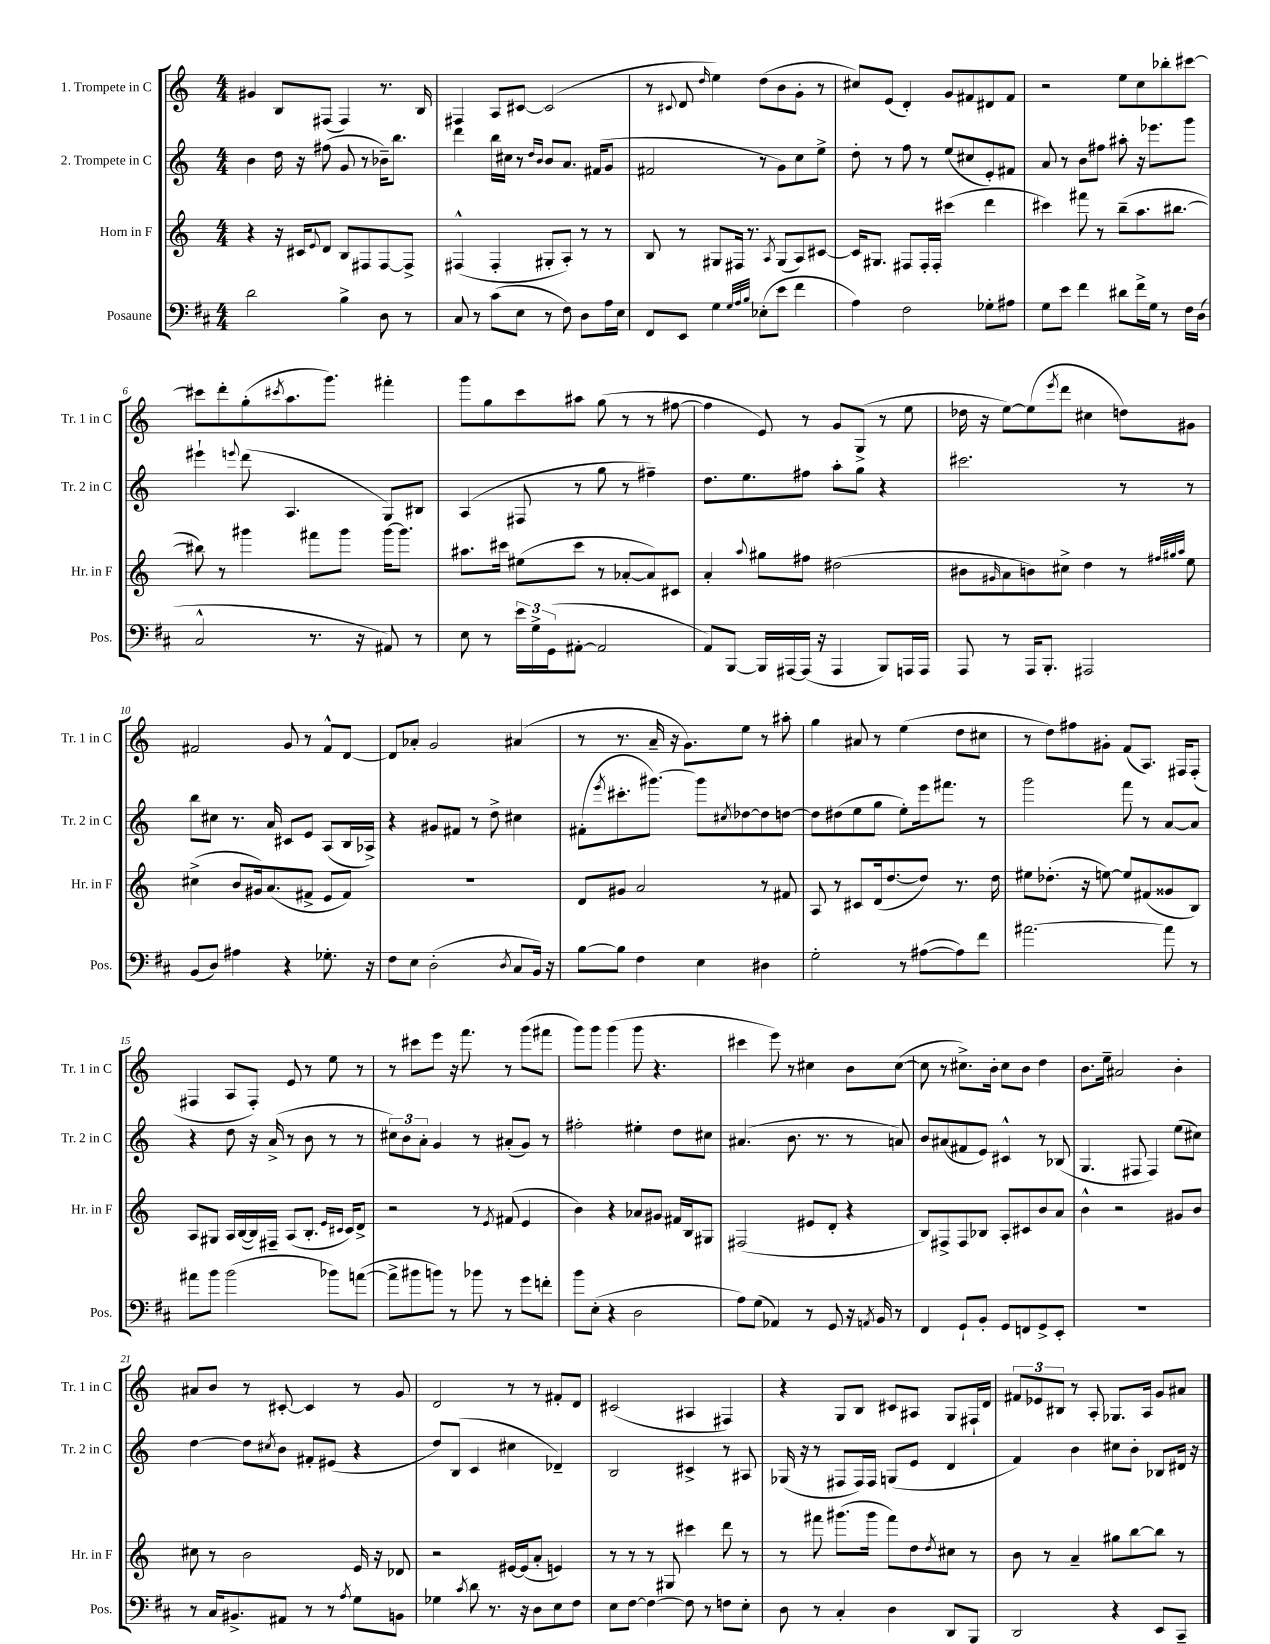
<<
\new StaffGroup <<
\new Staff = "s0" \with { instrumentName = "1. Trompete in C" shortInstrumentName = "Tr. 1 in C" } {
    \clef treble \key c \major \numericTimeSignature \time 4/4
    gis'4 b8 fis8( fis4) r8. b16 |
    fis4 a8 cis'8~ cis'2( |
    r8 \appoggiatura { cis'8 } d'8 \grace { d''16 } e''4) d''8( b'8 g'8-. r8 |
    cis''8) e'8( d'4-.) g'8 fis'8 dis'8 fis'8 |
    r2 e''8 c''8 bes''8-. cis'''8~ |
    cis'''8 d'''8-. g''8-.( \acciaccatura { cis'''8 } a''8. g'''8.) fis'''4-. |
    g'''8 g''8 c'''8 ais''8 g''8( r8 r8 fis''8~ |
    fis''4 e'8) r8 g'8 g8->( r8 e''8 |
    des''16 r16 e''8~) e''8( \acciaccatura { e'''8 } d'''8 cis''4 d''8) gis'8 |
    fis'2 g'8 r8 fis'8-^ d'8~ |
    d'8 aes'8-. g'2 ais'4( |
    r8 r8. a'16-- r16 g'8.) e''8 r8 ais''8-. |
    g''4 ais'8 r8 e''4( d''8 cis''8 |
    r8 d''8) fis''8 gis'8-. f'8( a8.) fis16 fis8-.( |
    fis4 a8 fis8-.) e'8 r8 e''8 r8 |
    r8 cis'''8 e'''8 r16 f'''8. r8 g'''8( fis'''8 |
    g'''8) g'''8 g'''4( g'''8 r4. |
    cis'''4 e'''8) r8 cis''4 b'8 cis''8~( |
    cis''8 r8 cis''8.->) b'16-. cis''8 b'8 d''4 |
    b'8. e''16-- ais'2 b'4-. |
    ais'8 b'8 r8 cis'8~-. cis'4 r8 g'8 |
    d'2 r8 r8 fis'8-. d'8 |
    cis'2( ais4 fis4) |
    r4 g8 b8 cis'8 ais8 g8 fis16-! d'16 |
    \tuplet 3/2 { fis'8 ees'8 bis8 } r8 a8-. ges8. a16 g'8 ais'8 \bar "|." |
}
\new Staff = "s1" \with { instrumentName = "2. Trompete in C" shortInstrumentName = "Tr. 2 in C" } {
    \clef treble \key c \major \numericTimeSignature \time 4/4
    b'4 d''16 r16 fis''8( g'8 r8 bes'16--) b''8. |
    d'''4 b''16 cis''16 r8 \grace { d''16 b'16 } b'8 a'8. fis'16( g'8 |
    fis'2 r8 g'8) c''8 e''8-> |
    d''8-. r8 f''8 r8 e''8( cis''8 e'8-.) fis'8 |
    a'8 r8 b'8 fis''8 ais''8-. r16 ees'''8. g'''8 |
    eis'''4-! \appoggiatura { e'''8 } d'''8( a4. g8) bis8 |
    a4( fis8 r8 g''8 r8 fis''4--) |
    d''8. e''8. fis''8 a''8-. g''8 r4 |
    cis'''2. r8 r8 |
    b''8 cis''8 r8. a'16 cis'8 e'8 a8( b16 aes16->) |
    r4 gis'8 fis'8 r8 d''8-> cis''4 |
    fis'8-.( \acciaccatura { e'''8 } cis'''8.-. gis'''8.~) gis'''8 \acciaccatura { cis''8 } des''8~ des''8 d''8~ |
    d''8 dis''8( e''8 g''8 e''8-.) e'''16 fis'''8. r8 |
    g'''2 f'''8 r8 a'8~ a'8 |
    r4 d''8 r16 a'16->( r8 b'8 r8 r8 |
    \tuplet 3/2 { cis''8) b'8 a'8-. } g'4 r8 ais'8-.( g'8) r8 |
    fis''2-. eis''4-. d''8 cis''8 |
    ais'4.( b'8. r8. r8 a'8) |
    b'8 ais'8( fis'8 e'8) cis'4-^ r8 bes8( |
    g4. fis8 fis4) e''8( cis''8) |
    d''4~ d''8 \acciaccatura { cis''8 } b'8 fis'8-. eis'8( r4 |
    d''8) b8( c'4 cis''4 des'4--) |
    b2 cis'4-> r8 ais8 |
    ges16( r16 r8 fis8 fis16) fis16 g8( e'8 d'4 |
    f'4) b'4 cis''8 b'8-. bes8 dis'16 r16 \bar "|." |
}
\new Staff = "s2" \with { instrumentName = "Horn in F" shortInstrumentName = "Hr. in F" } {
    \clef treble \key c \major \numericTimeSignature \time 4/4
    r4 r16 cis'16 \appoggiatura { e'8 } d'8 b8 fis8 fis8~ fis8-> |
    fis4-^( fis4-. gis8-. a8-.) r8 r8 |
    b8 r8 gis8 fis16 r8. \acciaccatura { a8 } gis8( a8) cis'8~ |
    cis'16 gis8. fis8 fis16-. fis16-. cis'''4( d'''4 |
    cis'''4) fis'''8 r8 b''8--( a''8. bis''8.~ |
    bis''8) r8 gis'''4 fis'''8 gis'''8 gis'''16~ gis'''8. |
    ais''8. cis'''16 eis''8( cis'''8 r8 aes'8~-. aes'8) cis'8 |
    a'4-. \appoggiatura { a''8 } gis''8 fis''8 dis''2( |
    bis'8 \grace { gis'16 } a'8 b'8) cis''8-> d''4 r8 \grace { fis''32 gis''32 a''32 } e''8 |
    cis''4->( b'8 gis'16) a'8.( fis'8-> e'8 fis'8) |
    R1 |
    d'8 gis'8 a'2 r8 fis'8 |
    a8 r8 cis'8 d'16( d''8.~ d''8) r8. d''16 |
    eis''8 des''8.-.( r16 e''8~) e''8 fis'8( gisis'8 b8) |
    a8 gis8 a16 b16~( b16) fis16-- a8( b8.-. \grace { e'16 cis'16 } cis'16) d'8-> |
    r2 r8 \acciaccatura { e'8 } fis'8( e'4 |
    b'4) r4 aes'8 gis'8 fis'16 b16 gis8 |
    fis2( eis'8 d'8-. r4 |
    b8) fis8-> fis8 bes8 a8-. cis'8 b'8 a'8 |
    b'4-^ r2 gis'8 b'8 |
    cis''8 r8 b'2 e'16 r16 des'8 |
    r2 eis'16~ eis'16( a'8-. e'4) |
    r8 r8 r8 gis8 cis'''4 d'''8 r8 |
    r8 fis'''8 gis'''8.( gis'''16 fis'''8) d''8 \acciaccatura { d''8 } cis''8 r8 |
    b'8 r8 a'4-- gis''8 b''8~ b''8 r8 \bar "|." |
}
\new Staff = "s3" \with { instrumentName = "Posaune" shortInstrumentName = "Pos." } {
    \clef bass \key d \major \numericTimeSignature \time 4/4
    d'2 b4-> d8 r8 |
    cis8 r8 cis'8( e8 r8 fis8) d8 a16 e16 |
    fis,8 e,8 g4 \grace { g32 a32 b32 } ees8-.( e'8 fis'4 |
    a4) fis2 ges8-. ais8 |
    g8 e'8 fis'4 dis'8 fis'16-> g16 r8 fis16 d16( |
    cis2-^ r8. r16 ais,8) r8 |
    e8 r8 \tuplet 3/2 { e'16 g16-> g,16( } ais,8~-. ais,2 |
    a,8) b,,8~ b,,16 ais,,16~ ais,,16( r16 ais,,4 b,,8) a,,16 a,,16 |
    a,,8 r8 a,,16 b,,8.-. ais,,2 |
    b,8( d8) ais4 r4 ges8.-. r16 |
    fis8 e8 d2-.( \acciaccatura { d8 } cis8 b,16) r16 |
    b8~ b8 fis4 e4 dis4 |
    g2-. r8 ais8~( ais8) fis'8 |
    ais'2.~ ais'8 r8 |
    ais'8 b'8 b'2( bes'8) a'8~( |
    a'8-> bis'8 b'8) r8 bes'8 r8 g'8 f'8-. |
    b'8 e8-.( r4 d2 |
    a8) g8( aes,4) r8 g,8 r16 \acciaccatura { a,8 } b,16 r8 |
    fis,4 g,8-! b,8-. g,8 f,8 g,8-> e,8-. |
    R1 |
    r8 cis16 bis,8.-> ais,8 r8 r8 \acciaccatura { a8 } g8 b,8 |
    ges4 \acciaccatura { cis'8 } d'8 r8. r16 d8 e8 fis8 |
    e8 fis8~ fis4~ fis8 r8 f8 e8-. |
    d8 r8 cis4-. d4 d,8 b,,8 |
    d,2 r4 e,8 cis,8-- \bar "|." |
}
>>
>>
